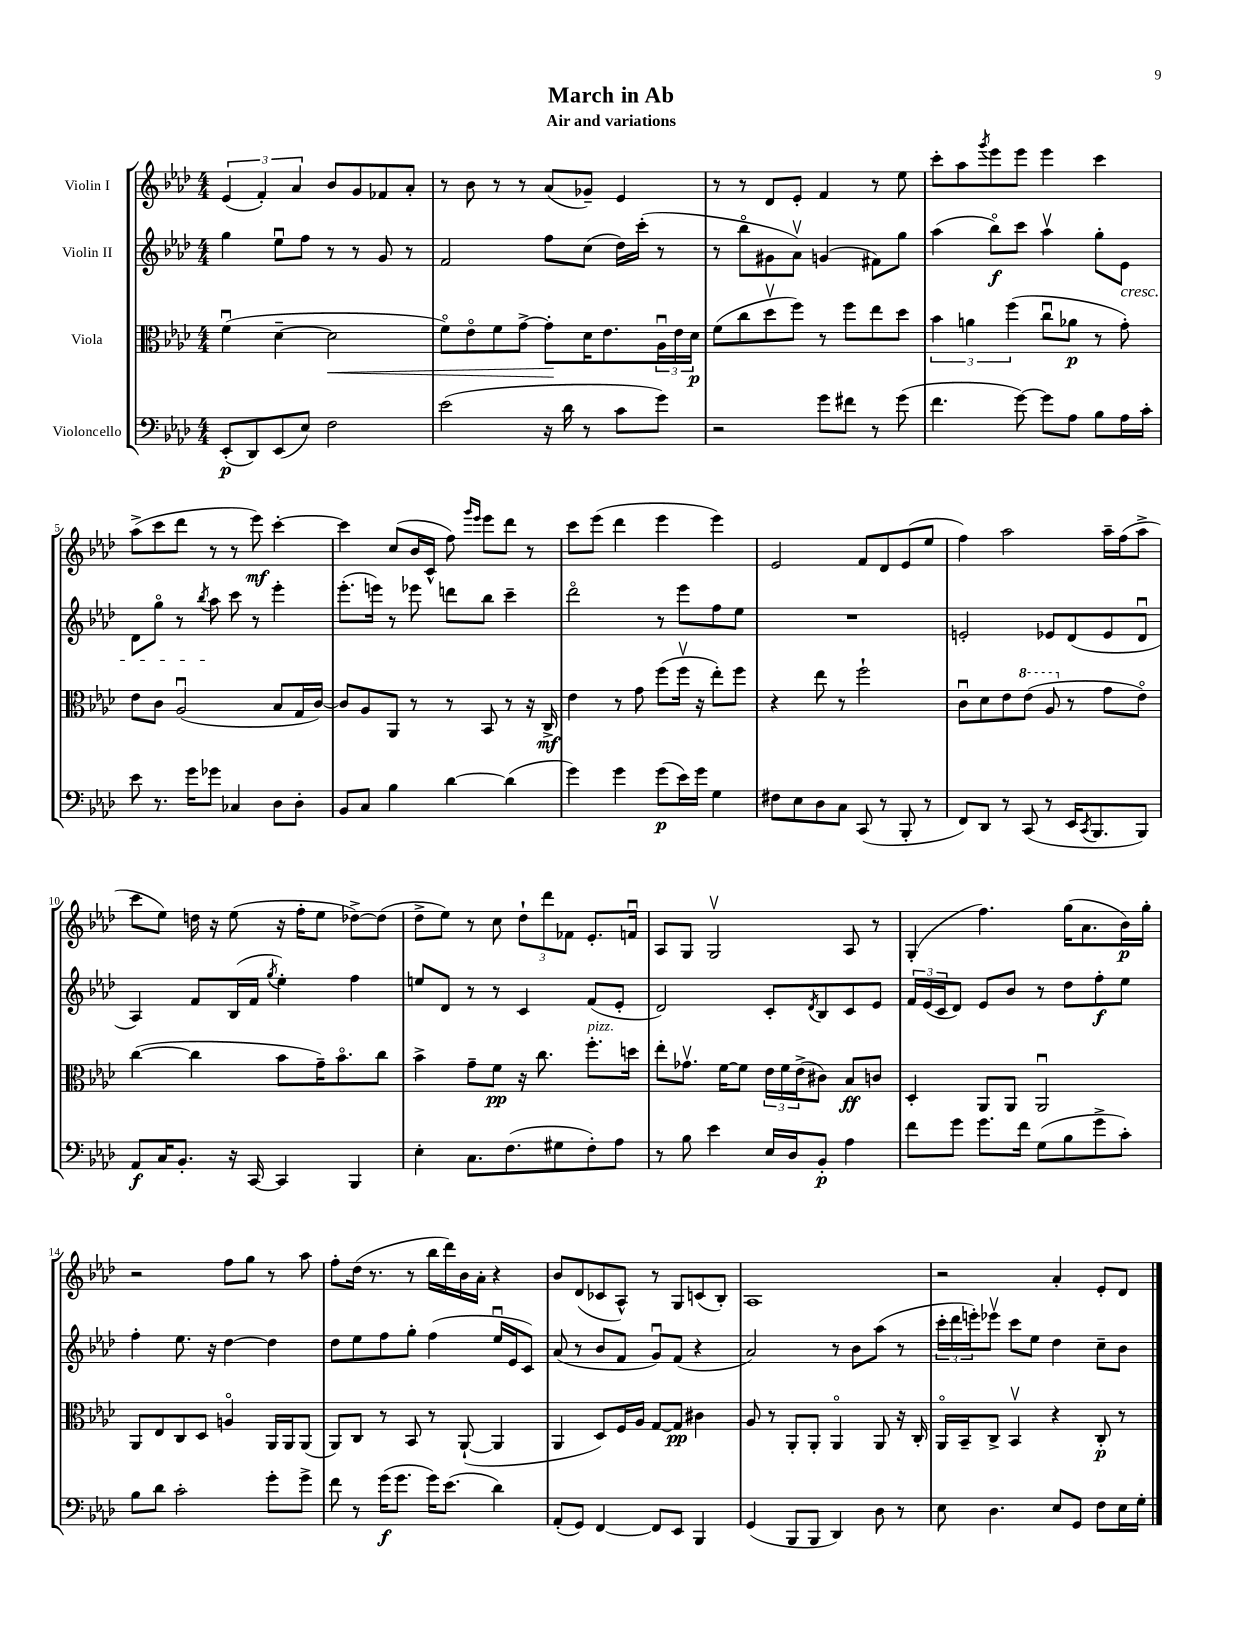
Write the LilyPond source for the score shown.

\header { title = "March in Ab" subtitle = "Air and variations" }
<<
\new StaffGroup <<
\new Staff = "s0" \with { instrumentName = "Violin I" } {
    \clef treble \key aes \major \numericTimeSignature \time 4/4
    \tuplet 3/2 { ees'4( f'4-.) aes'4 } bes'8 g'8 fes'8 aes'8-. |
    r8 bes'8 r8 r8 aes'8( ges'8--) ees'4 |
    r8 r8 des'8 ees'8-. f'4 r8 ees''8 |
    c'''8-. aes''8 \acciaccatura { g'''8 } ees'''8 ees'''8 ees'''4 c'''4 |
    aes''8->( c'''8 des'''8 r8 r8 ees'''8\mf) c'''4~-. |
    c'''4 c''8( bes'16 c'16-^ f''8) \grace { g'''16 ees'''16 } ees'''8 des'''8 r8 |
    c'''8 ees'''8( des'''4 ees'''4 ees'''4) |
    ees'2 f'8 des'8 ees'8( ees''8 |
    f''4) aes''2 aes''16-- f''16( aes''8-> |
    c'''8 ees''8) d''16 r16 ees''8( r16 f''16-. ees''8 des''8~->) des''8( |
    des''8-> ees''8) r8 c''8 \tuplet 3/2 { des''8-! des'''8 fes'8 } ees'8.-. f'16\downbow |
    aes8 g8 g2\upbow aes8 r8 |
    g4-.( f''4.) g''16( aes'8. bes'16\p) g''16-. |
    r2 f''8 g''8 r8 aes''8 |
    f''8-. des''16( r8. r8 bes''16 des'''16) bes'16 aes'16-. r4 |
    bes'8 des'8( ces'8 aes8-^) r8 g8 c'8( bes8-.) |
    aes1 |
    r2 aes'4-. ees'8-. des'8 \bar "|." |
}
\new Staff = "s1" \with { instrumentName = "Violin II" } {
    \clef treble \key aes \major \numericTimeSignature \time 4/4
    g''4 ees''8\downbow f''8 r8 r8 g'8 r8 |
    f'2 f''8 c''8( des''16) c'''16-.( r8 |
    r8 bes''8\flageolet gis'8 aes'8\upbow) g'4( fis'8) g''8 |
    aes''4( bes''8\flageolet\f) c'''8 aes''4\upbow g''8-. ees'8\cresc |
    des'8 g''8\flageolet r8 \acciaccatura { bes''8 } aes''8\! c'''8 r8 ees'''4-. |
    ees'''8.-.( e'''16) r8 ees'''8 d'''8 bes''8 c'''4-- |
    des'''2\flageolet r8 ees'''8 f''8 ees''8 |
    R1 |
    e'2-. ees'8 des'8( ees'8 des'8\downbow |
    aes4) f'8 bes16( f'16 \acciaccatura { g''8 } ees''4-.) f''4 |
    e''8 des'8 r8 r8 c'4 f'8( ees'8-. |
    des'2) c'8-. \acciaccatura { des'8 } bes8 c'8 ees'8 |
    \tuplet 3/2 { f'16 ees'16( c'16 } des'8) ees'8 bes'8 r8 des''8 f''8-.\f ees''8 |
    f''4-. ees''8. r16 des''4~ des''4 |
    des''8 ees''8 f''8 g''8-. f''4( ees''16\downbow ees'16 c'8) |
    aes'8( r8 bes'8 f'8 g'8\downbow) f'8( r4 |
    aes'2) r8 bes'8 aes''8( r8 |
    \tuplet 3/2 { c'''16-. des'''16 e'''16-.) } ees'''8\upbow c'''8 ees''8 des''4 c''8-- bes'8 \bar "|." |
}
\new Staff = "s2" \with { instrumentName = "Viola" } {
    \clef alto \key aes \major \numericTimeSignature \time 4/4
    f'4\downbow( des'4~-- des'2\< |
    f'8\flageolet) ees'8\flageolet f'8 g'8~-> g'8-.\! des'16 ees'8. \tuplet 3/2 { aes16\downbow ees'16 des'16\p } |
    f'8( c''8 des''8\upbow f''8) r8 f''8 ees''8 des''8 |
    \tuplet 3/2 { bes'4 a'4 f''4( } c''8\downbow aes'8\p r8 g'8-.) |
    ees'8 c'8 aes2\downbow( bes8 g16 c'16~) |
    c'8 aes8 aes,8 r8 r8 bes,8 r8 r16 c16->\mf |
    ees'4 r8 g'8 f''8( f''16\upbow r16 ees''8-.) f''8 |
    r4 ees''8 r8 f''2-! |
    c'8\downbow des'8 ees'8 \ottava #1 ees''8( aes'8 \ottava #0 r8 g'8 ees'8\flageolet) |
    c''4~( c''4 bes'8 g'16--) bes'8.\flageolet c''8 |
    bes'4-> g'8-- f'8\pp r16 c''8. f''8.-.^\markup { \italic "pizz." } d''16 |
    ees''8-. ges'8.\upbow f'16~ f'8 \tuplet 3/2 { ees'16 f'16 ees'16->( } cis'8) bes8\ff c'8 |
    des4-. aes,8 aes,8 aes,2\downbow |
    aes,8 ees8 c8 des8 a4\flageolet aes,16 aes,16 aes,8( |
    aes,8) c8 r8 bes,8 r8 aes,8~-!( aes,4 |
    aes,4 des8) f16 aes16 g8~ g8\pp cis'4 |
    aes8 r8 aes,8-. aes,8-. aes,4\flageolet aes,8 r16 c16-. |
    aes,16\flageolet bes,16-- c8-> bes,4\upbow r4 c8-.\p r8 \bar "|." |
}
\new Staff = "s3" \with { instrumentName = "Violoncello" } {
    \clef bass \key aes \major \numericTimeSignature \time 4/4
    ees,8-.\p( des,8) ees,8( ees8) f2 |
    ees'2( r16 des'16 r8 c'8 g'8) |
    r2 g'8 fis'8 r8 g'8( |
    f'4. g'8~) g'8 aes8 bes8 aes16 c'16-. |
    ees'8 r8. g'16 ges'8 ces4 des8 des8-. |
    bes,8 c8 bes4 des'4~ des'4( |
    g'4) g'4 g'8\p( ees'16) g'16 g4 |
    fis8 ees8 des8 c8 c,8( r8 bes,,8-. r8 |
    f,8) des,8 r8 c,8( r8 ees,16 \acciaccatura { c,8 } bes,,8. bes,,8) |
    aes,8\f c16 bes,8.-. r16 c,16~ c,4 bes,,4 |
    ees4-. c8. f8.( gis8 f8-.) aes8 |
    r8 bes8 ees'4 ees16 des16 bes,8-.\p aes4 |
    f'8 g'8 g'8. f'16 g8( bes8 g'8-> c'8-.) |
    bes8 des'8 c'2-. g'8-. g'8-> |
    f'8 r8 g'16\f( g'8. g'16) ees'8.( des'4) |
    aes,8-.( g,8) f,4~ f,8 ees,8 bes,,4 |
    g,4( bes,,8 bes,,8 des,4) des8 r8 |
    ees8 des4. ees8 g,8 f8 ees16 g16-. \bar "|." |
}
>>
>>
